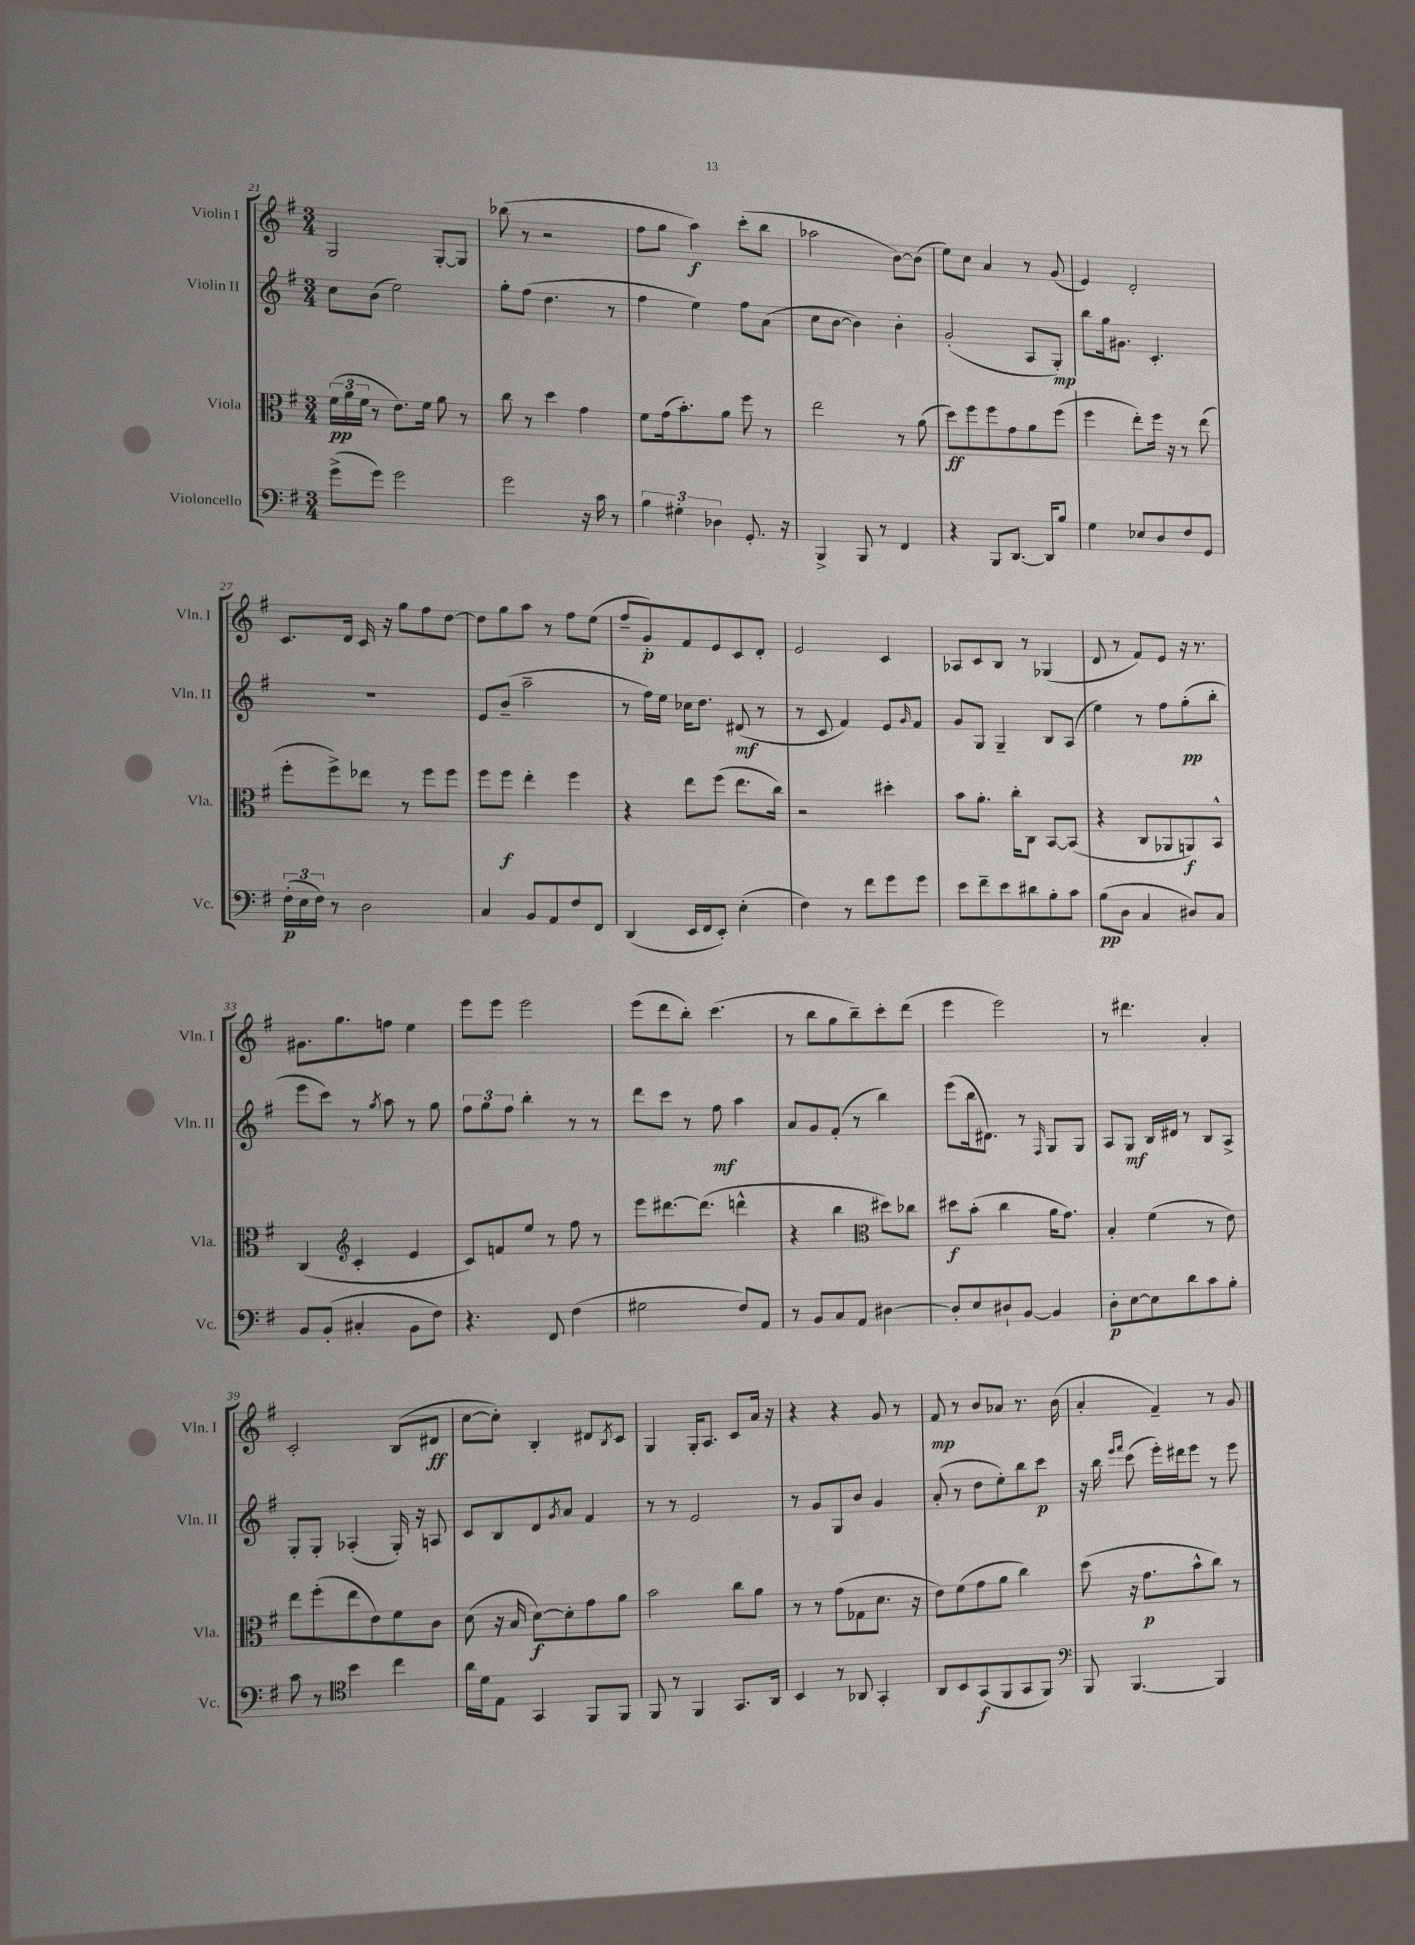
<<
\new StaffGroup <<
\new Staff = "s0" \with { instrumentName = "Violin I" shortInstrumentName = "Vln. I" } {
    \clef treble \key g \major \numericTimeSignature \time 3/4
    g2 g8~-. g8 |
    bes''8( r8 r2 |
    fis''8 g''8 a''4\f) c'''8-.( b''8 |
    aes''2 b'8~) b'8( |
    e''8) c''8 a'4 r8 g'8( |
    e'4) d'2-. |
    c'8. d'16 c'16 r16 g''8 fis''8 d''8~ |
    d''8 g''8 a''8 r8 fis''8 e''8( |
    fis''8-- g'8-.\p) fis'8 e'8 c'8 d'8-. |
    e'2 c'4 |
    aes8 c'8 b8 r8 ges4( |
    d'8 r8 fis'8) e'8 r16 r8. |
    gis'8. g''8. f''8 e''4 |
    e'''8 e'''8 e'''2 |
    e'''8( d'''8 b''8-.) c'''4.( |
    r8 b''8 g''8 b''8--) c'''8-. d'''8( |
    e'''4 e'''2) |
    r8 dis'''4. a'4-. |
    c'2-. b8( dis'8\ff |
    c''8~ c''8-.) b4-. dis'8 \acciaccatura { b8 } c'8 |
    g4 g16-. a8. c'8 a'16 r16 |
    r4 r4 g'8 r8 |
    fis'8\mp r8 b'8 aes'8 r8. b'16( |
    a'4-. fis'4--) r8 g'8 \bar "|." |
}
\new Staff = "s1" \with { instrumentName = "Violin II" shortInstrumentName = "Vln. II" } {
    \clef treble \key g \major \numericTimeSignature \time 3/4
    c''8 b'8( e''2) |
    g''8-. fis''8( d''4. r8 |
    fis''4 e''4) fis''8 a'8( |
    c''8 b'8~ b'4) b'4-. |
    g'2-.( a8 g8-.\mp) |
    b''8 g''16 gis'8. c'4.-. |
    R2. |
    e'8 b'8--( a''2-- |
    r8 fis''16) e''16 ces''16 d''8. dis'8\mf( r8 |
    r8 c'8 fis'4) e'8 \grace { g'16 } fis'8 |
    g'8 g8 g4-- b8 a8( |
    e''4) r8 fis''8 g''8-.\pp( b''8-. |
    e'''8 c'''8) r8 \acciaccatura { g''8 } a''8 r8 g''8 |
    \tuplet 3/2 { fis''8 g''8 fis''8 } b''4-. r8 r8 |
    d'''8 c'''8 r8 fis''8\mf a''4 |
    a'8 g'8 fis'8-.( r8 b''4) |
    e'''8( b''16 dis'8.) r8 \grace { fis16 } g8 g8 |
    a8 g8\mf b16 dis'16 r8 b8 a8-> |
    g8-. g8-. aes4-.( g16-.) r16 a8 |
    c'8 b8 d'8 \acciaccatura { g'8 } a'8 fis'4 |
    r8 r8 e'2 |
    r8 g'8 g8 b'8 g'4 |
    a'8-.( r8 d''8 e''8-.) b''8 c'''8\p |
    r16 b''16 \grace { e'''16 fis'''16 } c'''8( e'''16-.) dis'''16 e'''8 r8 e'''8 \bar "|." |
}
\new Staff = "s2" \with { instrumentName = "Viola" shortInstrumentName = "Vla." } {
    \clef alto \key g \major \numericTimeSignature \time 3/4
    \tuplet 3/2 { fis'16\pp( a'16 fis'16 } r8 e'8.) fis'16 a'8 r8 |
    c''8 r8 d''4 g'4 |
    fis'8 g'16( b'8.-.) a'8 fis''8 r8 |
    e''2 r8 a'8( |
    d''8\ff) fis''8 fis''8 g'8 a'8 fis''8( |
    fis''4 e''8-.) fis''16 r16 r8 e''8( |
    fis''8-. fis''8->) ees''8 r8 fis''8 fis''8 |
    fis''8 fis''8\f e''4-. fis''4 |
    r4 e''8 fis''8( e''8. c''16) |
    r2 dis''4-. |
    b'8 a'8.-. c''16-. c8 b,8~ b,8( |
    r4 c8 aes,8 a,8\f) b,8-^ |
    c4( \clef treble c'4-. e'4 |
    c'8) f'8 e''8 r8 fis''8 r8 |
    e'''8 dis'''8.~ dis'''8.( d'''4-^ |
    r4 b''4 \clef alto dis''8) ces''8 |
    dis''8\f b'8-.( c''4 a'16 g'8.) |
    b4-. fis'4( r8 e'8) |
    e''8 fis''8-.( e''8 e'8) fis'8 c'8 |
    d'8( r16 b16 d'8~\f) d'8-. g'8 a'8 |
    b'2 c''8 a'8 |
    r8 r8 g'8( ges8 d'8. r16 |
    e'8) fis'8( g'8 a'8 c''4) |
    d''8( r16 g'8.\p b'8-^ c''8) r8 \bar "|." |
}
\new Staff = "s3" \with { instrumentName = "Violoncello" shortInstrumentName = "Vc." } {
    \clef bass \key g \major \numericTimeSignature \time 3/4
    g'8->( g'8) g'2 |
    g'2 r16 c'16 r8 |
    \tuplet 3/2 { b4 gis4-. des4 } g,8.-. r16 |
    b,,4-> b,,8 r8 fis,4 |
    r4 b,,8 d,8.~ d,16 b8 |
    g4 ees8 d8 fis8 g,8 |
    \tuplet 3/2 { fis16-.\p( e16 fis16) } r8 d2 |
    c4 b,8 a,8 fis8 fis,8 |
    d,4( e,16 fis,16 e,8-.) e4-.( |
    fis4) r8 fis'8 g'8 g'8 |
    e'8 fis'8-- e'8 dis'8 b8-. c'8 |
    b8\pp( d8 c4 dis8) c8 |
    b,8 b,8-.( cis4-. b,8 fis8) |
    r4. fis,8 fis4( |
    gis2 fis8) a,8 |
    r8 b,8 c8 a,8 dis4~ |
    dis8-. e8 dis8-! b,8~ b,4 |
    d8-.\p e8~ e8 d'8 c'8 b8-. |
    c'8 r8 \clef tenor b'4 c''4 |
    a'16 d'16 e8 g,4 fis,8 fis,8 |
    fis,8 r8 fis,4 g,8. a,16 |
    b,4 r8 aes,8 g,4-. |
    a,8 b,8 g,8\f( fis,8 g,8 fis,8) |
    \clef bass b,,8 b,,4.~ b,,4 \bar "|." |
}
>>
>>
\layout { \context { \Score currentBarNumber = #21 } }
